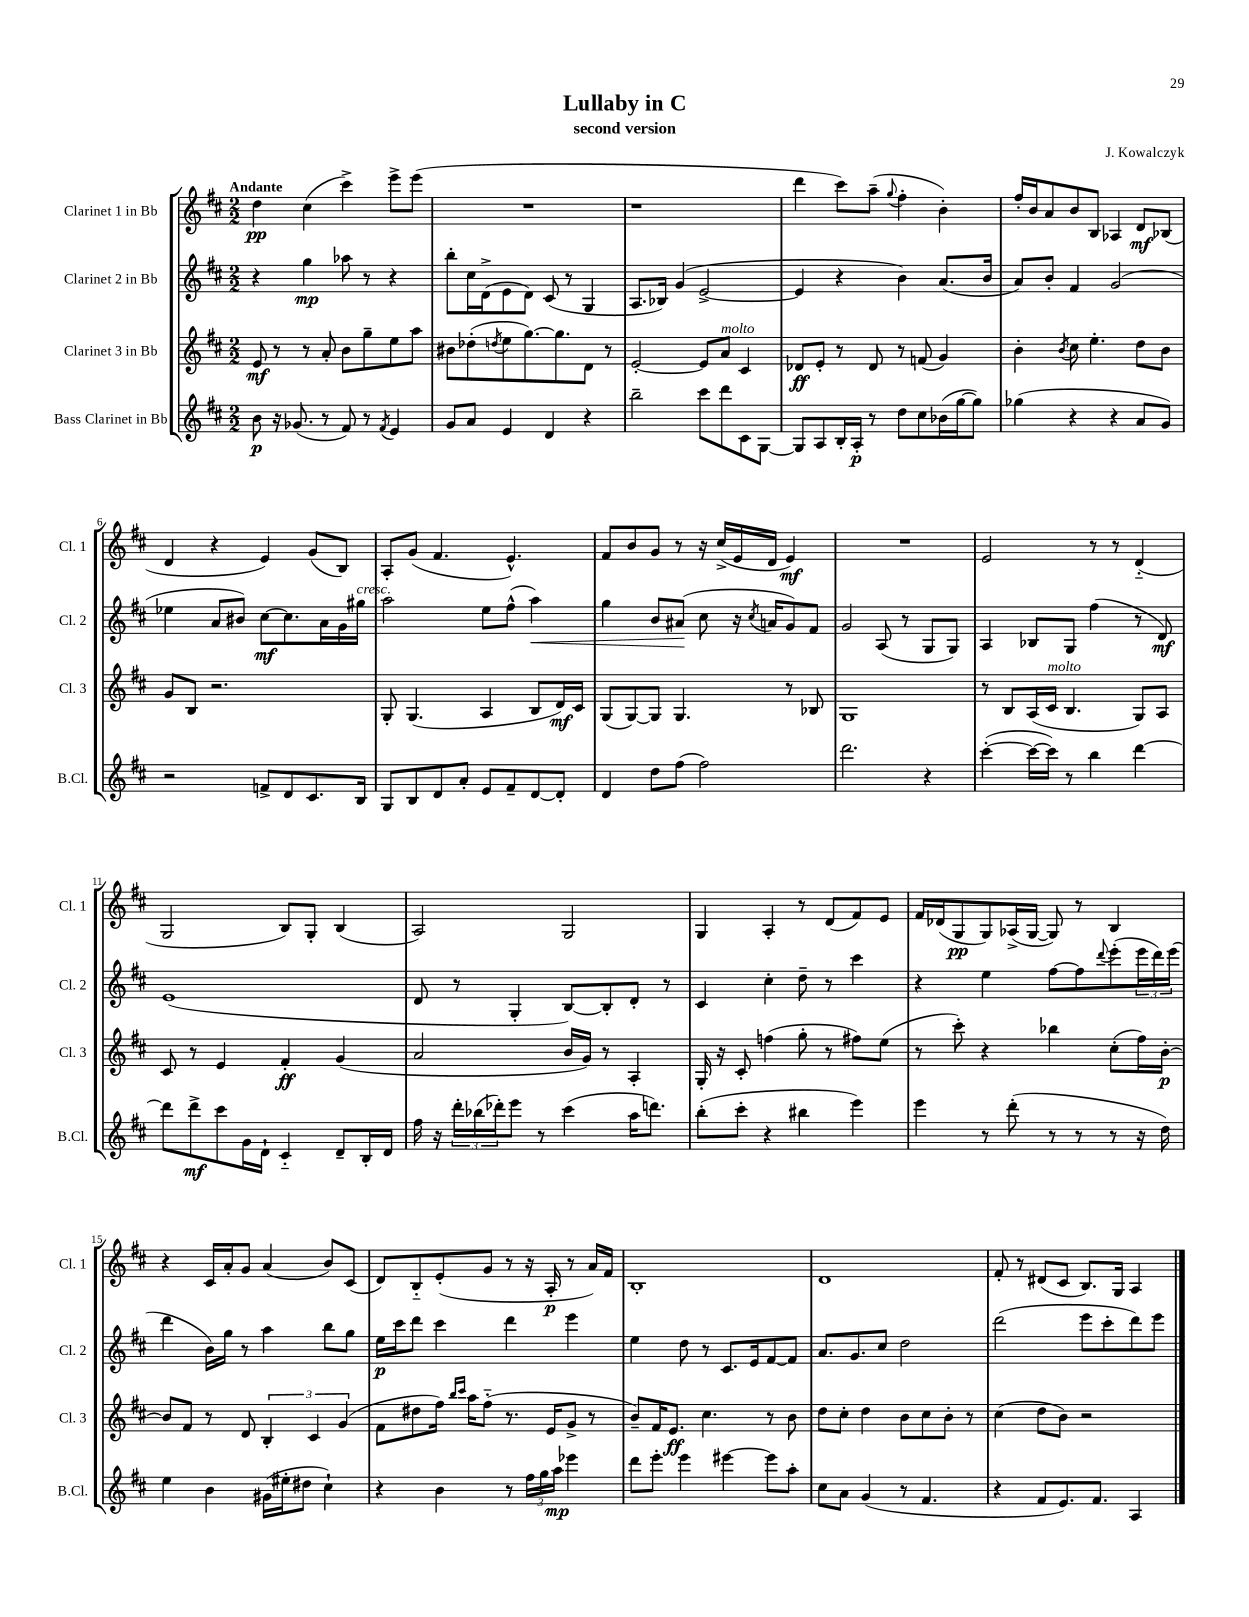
\header { title = "Lullaby in C" composer = "J. Kowalczyk" subtitle = "second version" }
<<
\new StaffGroup <<
\new Staff = "s0" \with { instrumentName = "Clarinet 1 in Bb" shortInstrumentName = "Cl. 1" } {
    \clef treble \key d \major \numericTimeSignature \time 2/2 \tempo "Andante"
    d''4\pp cis''4( cis'''4->) e'''8-> e'''8( |
    R1 |
    r1 |
    d'''4 cis'''8) a''8--( \appoggiatura { g''8 } fis''4-. b'4-.) |
    fis''16-. b'16 a'8 b'8 b8 aes4 d'8\mf bes8( |
    d'4 r4 e'4) g'8( b8) |
    a8-. g'8( fis'4. e'4.-^) |
    fis'8 b'8 g'8 r8 r16 cis''16->( e'16 d'16 e'4\mf) |
    R1 |
    e'2 r8 r8 d'4-_( |
    g2 b8) g8-. b4( |
    a2) g2 |
    g4 a4-. r8 d'8( fis'8) e'8 |
    fis'16 des'16( g8\pp g8) aes16->( g16~ g8) r8 b4 |
    r4 cis'16 a'16-. g'8 a'4( b'8) cis'8( |
    d'8) b8-_ e'8-.( g'8 r8 r16 a16-.\p r8 a'16) fis'16 |
    b1-. |
    d'1 |
    fis'8-. r8 dis'8( cis'8 b8.) g16 a4 \bar "|." |
}
\new Staff = "s1" \with { instrumentName = "Clarinet 2 in Bb" shortInstrumentName = "Cl. 2" } {
    \clef treble \key d \major \numericTimeSignature \time 2/2
    r4 g''4\mp aes''8 r8 r4 |
    b''8-. cis''16 d'16->( e'8 d'8) cis'8( r8 g4 |
    a8. bes16) g'4( e'2~-> |
    e'4 r4 b'4) a'8.( b'16 |
    a'8) b'8-. fis'4 g'2( |
    ees''4 a'8 bis'8) cis''8~\mf cis''8. a'16 g'16 gis''16^\markup { \italic "cresc." } |
    a''2 e''8 fis''8-^( a''4\<) |
    g''4 b'8 ais'8\!( cis''8 r16 \acciaccatura { cis''8 } a'16 g'8) fis'8 |
    g'2 a8( r8 g8 g8) |
    a4 bes8 g8 fis''4( r8 d'8\mf) |
    e'1( |
    d'8 r8 g4-. b8~) b8-. d'8-. r8 |
    cis'4 cis''4-. d''8-- r8 cis'''4 |
    r4 e''4 fis''8~ fis''8 \appoggiatura { d'''8 } e'''8-.( \tuplet 3/2 { e'''16 d'''16) e'''16( } |
    d'''4 b'16) g''16 r8 a''4 b''8 g''8 |
    e''16\p cis'''16 d'''8 cis'''4 d'''4 e'''4 |
    e''4 d''8 r8 cis'8. e'16 fis'8~ fis'8 |
    a'8. g'8. cis''8 d''2 |
    d'''2( e'''8 cis'''8-. d'''8) e'''8 \bar "|." |
}
\new Staff = "s2" \with { instrumentName = "Clarinet 3 in Bb" shortInstrumentName = "Cl. 3" } {
    \clef treble \key d \major \numericTimeSignature \time 2/2
    e'8\mf r8 r8 a'8-. b'8 g''8-- e''8 a''8 |
    bis'8 des''8-.( \acciaccatura { d''8 } e''8 g''8.~) g''8. d'8 r8 |
    e'2~-. e'8 a'8^\markup { \italic "molto" } cis'4 |
    des'8\ff e'8-. r8 des'8 r8 f'8( g'4) |
    b'4-. \acciaccatura { b'8 } cis''8 e''4.-. d''8 b'8 |
    g'8 b8 r2. |
    g8-. g4.( a4 b8 d'16\mf) cis'16 |
    g8( g8~) g8 g4. r8 bes8 |
    g1 |
    r8 b8 a16( cis'16^\markup { \italic "molto" } b4. g8) a8 |
    cis'8 r8 e'4 fis'4-.\ff g'4( |
    a'2 b'16 g'16) r8 a4-. |
    g16-. r16 cis'8-. f''4( g''8-. r8 fis''8) e''8( |
    r8 cis'''8-.) r4 bes''4 cis''8-.( fis''16) b'16~-.\p |
    b'8 fis'8 r8 d'8 \tuplet 3/2 { b4-. cis'4 g'4( } |
    fis'8 dis''8 fis''16) \grace { b''16 cis'''16 } a''16 fis''8-_( r8. e'16 g'8-> r8 |
    b'8--) fis'16 e'8.\ff cis''4. r8 b'8 |
    d''8 cis''8-. d''4 b'8 cis''8 b'8-. r8 |
    cis''4( d''8 b'8) r2 \bar "|." |
}
\new Staff = "s3" \with { instrumentName = "Bass Clarinet in Bb" shortInstrumentName = "B.Cl." } {
    \clef treble \key d \major \numericTimeSignature \time 2/2
    b'8\p r16 ges'8.( r8 fis'8) r8 \acciaccatura { fis'8 } e'4 |
    g'8 a'8 e'4 d'4 r4 |
    b''2-- cis'''8 d'''8 cis'8 g8~ |
    g8 a8 b16-. a16-.\p r8 d''8 cis''8 bes'16( g''16~ g''8) |
    ges''4( r4 r4 a'8 g'8) |
    r2 f'8-> d'8 cis'8. b16 |
    g8 b8 d'8 a'8-. e'8 fis'8-- d'8~ d'8-. |
    d'4 d''8 fis''8( fis''2) |
    d'''2. r4 |
    cis'''4~-.( cis'''16~ cis'''16) r8 b''4 d'''4~ |
    d'''8 d'''8->\mf cis'''8 g'16 d'16-! cis'4-_ d'8-- b16-. d'16 |
    fis''16 r16 \tuplet 3/2 { d'''16-. bes''16( des'''16-.) } e'''8 r8 cis'''4( a''16 d'''8.) |
    b''8-.( cis'''8-. r4 bis''4 e'''4) |
    e'''4 r8 d'''8-.( r8 r8 r8 r16 d''16) |
    e''4 b'4 gis'16( eis''16-. dis''8 cis''4-!) |
    r4 b'4 r8 \tuplet 3/2 { fis''16 g''16 a''16\mp } ees'''4 |
    d'''8 e'''8-. e'''4 eis'''4~ eis'''8 a''8-. |
    cis''8 a'8 g'4( r8 fis'4. |
    r4 fis'8 e'8.) fis'8. a4 \bar "|." |
}
>>
>>
